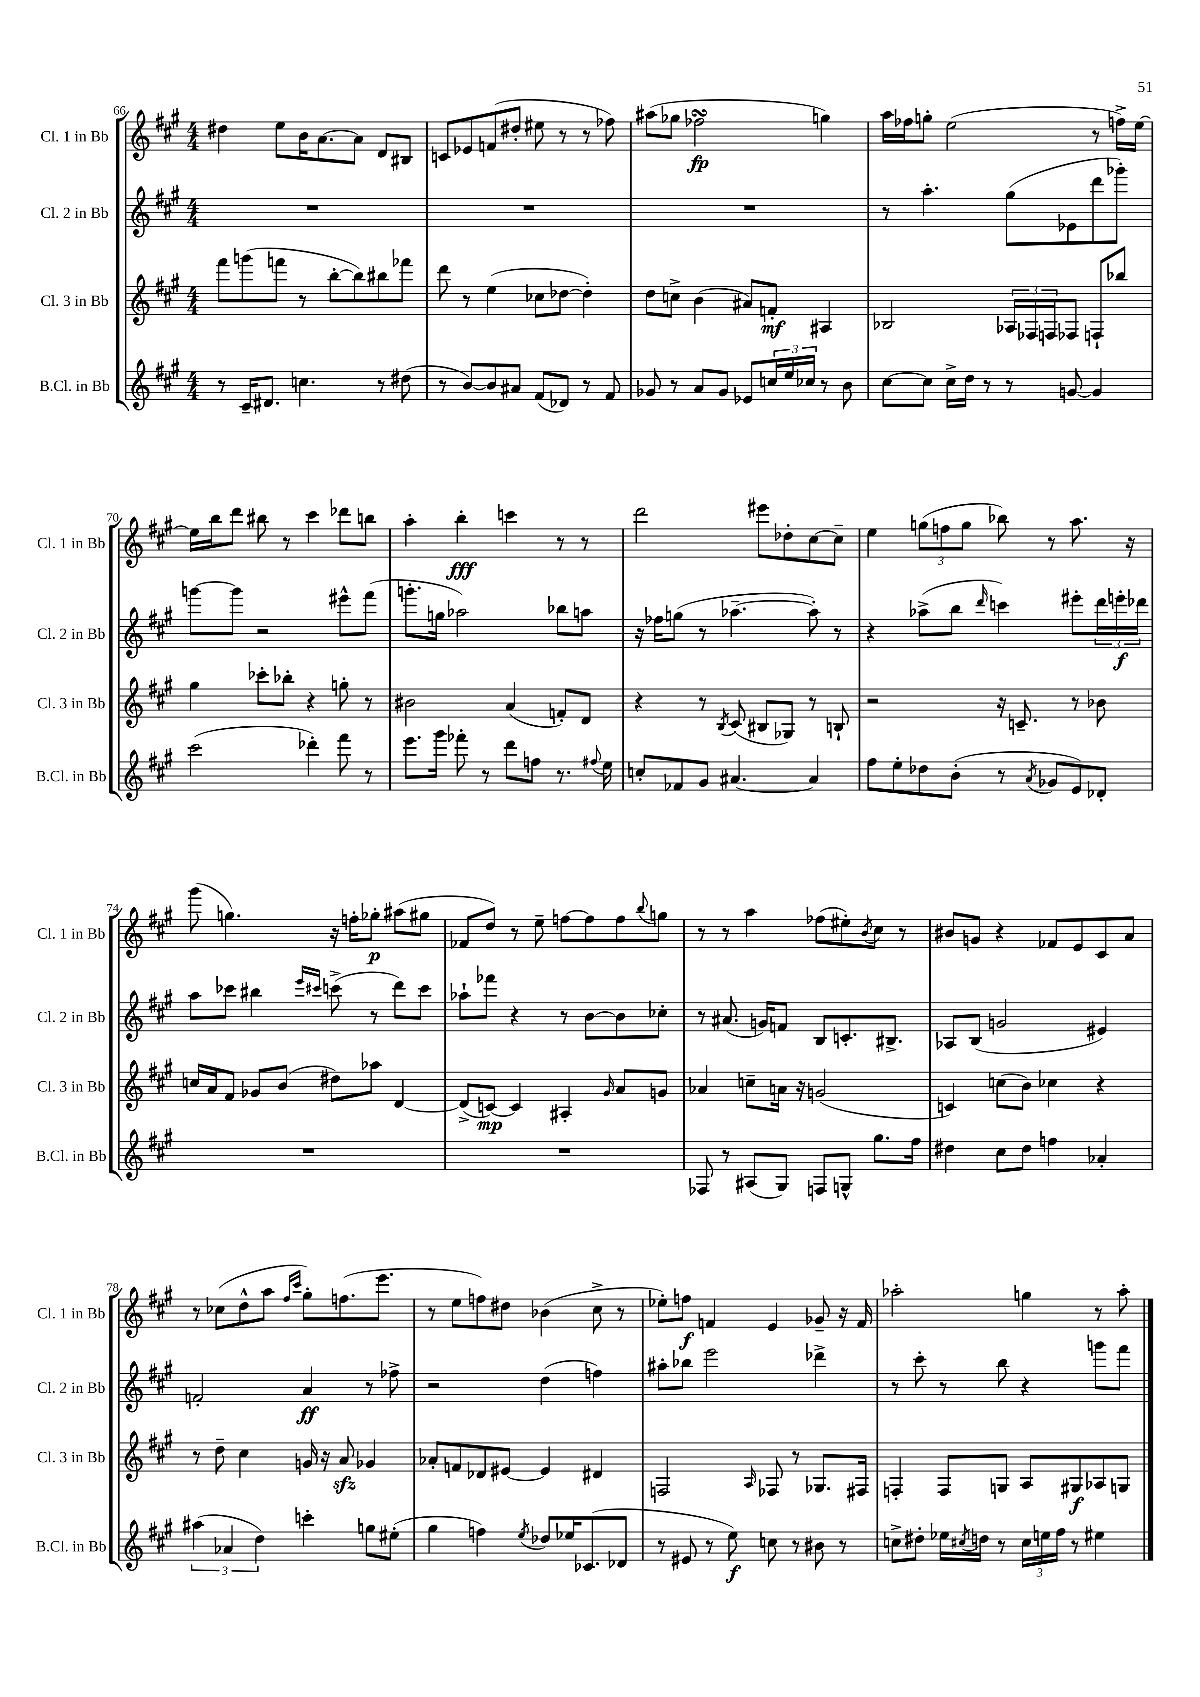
<<
\new StaffGroup <<
\new Staff = "s0" \with { instrumentName = "Cl. 1 in Bb" shortInstrumentName = "Cl. 1 in Bb" } {
    \clef treble \key a \major \numericTimeSignature \time 4/4
    dis''4 e''8 b'16 a'8.~ a'8 d'8 bis8 |
    c'8 ees'8 f'8( dis''8-. eis''8 r8 r8 fes''8) |
    ais''8( ges''8 fes''2\turn\fp g''4) |
    a''16 fes''16 g''8-. e''2( r8 f''16->) e''16~ |
    e''16 b''16 d'''8 bis''8 r8 cis'''4 des'''8 b''8 |
    a''4-. b''4-.\fff c'''4 r8 r8 |
    d'''2 eis'''8 des''8-. cis''8~ cis''8-- |
    e''4 \tuplet 3/2 { g''8( f''8 g''8 } bes''8) r8 a''8. r16 |
    gis'''8( g''4.) r16 f''16-. ges''8-.\p ais''8( gis''8 |
    fes'8 d''8) r8 e''8-- f''8~ f''8 f''8 \appoggiatura { b''8 } g''8 |
    r8 r8 a''4 fes''8( eis''8-.) \acciaccatura { b'8 } cis''8 r8 |
    bis'8 g'8 r4 fes'8 e'8 cis'8 a'8 |
    r8 ces''8( d''8-^ a''8 \grace { fis''16 cis'''16 } gis''8-.) f''8.( e'''8. |
    r8 e''8 f''8) dis''8 bes'4( cis''8-> r8 |
    ees''8-.) f''8\f f'4 e'4 ges'8-- r16 f'16 |
    aes''2-. g''4 r8 aes''8-. \bar "|." |
}
\new Staff = "s1" \with { instrumentName = "Cl. 2 in Bb" shortInstrumentName = "Cl. 2 in Bb" } {
    \clef treble \key a \major \numericTimeSignature \time 4/4
    R1 |
    R1 |
    R1 |
    r8 a''4.-. gis''8( ees'8 d'''8 ges'''8-.) |
    g'''8~ g'''8 r2 eis'''8-^ fis'''8( |
    g'''8.-. g''16 aes''2) bes''8 a''8 |
    r16 fes''16 g''8( r8 aes''4.~-- aes''8-.) r8 |
    r4 aes''8->( b''8 \grace { d'''16 } c'''4) eis'''8-. \tuplet 3/2 { d'''16 e'''16-.\f des'''16 } |
    a''8 ces'''8 bis''4 \grace { e'''16 cis'''16 } c'''8->( r8 d'''8) c'''8 |
    aes''8-! fes'''8 r4 r8 b'8~ b'8 ces''8-. |
    r8 ais'8.( g'16) f'8 b8 c'8.-. bis8.-> |
    aes8 b8( g'2 eis'4) |
    f'2-. a'4\ff r8 fes''8-> |
    r2 d''4( f''4) |
    ais''8-. bes''8 e'''2 des'''4-> |
    r8 cis'''8-. r8 b''8 r4 g'''8 fis'''8 \bar "|." |
}
\new Staff = "s2" \with { instrumentName = "Cl. 3 in Bb" shortInstrumentName = "Cl. 3 in Bb" } {
    \clef treble \key a \major \numericTimeSignature \time 4/4
    fis'''8 g'''8( f'''8 r8 b''8~-. b''8) bis''8 fes'''8 |
    d'''8 r8 e''4( ces''8 des''8~ des''4-.) |
    d''8 c''8-> b'4( ais'8) f'8-.\mf ais4 |
    bes2 \tuplet 3/2 { aes16 fes16 f16 } fes8 f8-! bes''8 |
    gis''4 ces'''8-. bes''8-. r4 g''8-. r8 |
    bis'2 a'4( f'8-.) d'8 |
    r4 r8 \acciaccatura { b8 } cis'8( bis8 ges8) r8 b8-! |
    r2 r16 c'8.-- r8 bes'8 |
    c''16 a'16 fis'8 ges'8 b'8( dis''8) aes''8 d'4~ |
    d'8->( c'8~\mp) c'4 ais4-. \grace { gis'16 } a'8 g'8 |
    aes'4 c''8-- a'16 r16 g'2( |
    c'4) c''8( b'8) ces''4 r4 |
    r8 d''8-- cis''4 g'16 r16 a'8\sfz ges'4 |
    aes'8-. f'8 des'8 eis'8~ eis'4 dis'4 |
    f2 \grace { a16 } fes8 r8 ges8. fis16 |
    f4-. f8 g8 a8 gis8\f aes8 g8 \bar "|." |
}
\new Staff = "s3" \with { instrumentName = "B.Cl. in Bb" shortInstrumentName = "B.Cl. in Bb" } {
    \clef treble \key a \major \numericTimeSignature \time 4/4
    r8 cis'16-- dis'8. c''4. r8 dis''8( |
    r8 b'8~) b'8 ais'8 fis'8( des'8) r8 fis'8 |
    ges'8 r8 a'8 ges'8 ees'8 \tuplet 3/2 { c''16 e''16 ces''16 } r8 b'8 |
    cis''8~ cis''8 cis''16-> d''16 r8 r8 g'8~ g'4 |
    cis'''2( des'''4-.) fis'''8 r8 |
    e'''8. gis'''16 fes'''8-. r8 d'''8 f''8 r8. \appoggiatura { fis''8 } e''16 |
    c''8-. fes'8 gis'8 ais'4.~ ais'4 |
    fis''8 e''8-. des''8 b'8-.( r8 \acciaccatura { a'8 } ges'8 e'8) des'8-. |
    R1 |
    R1 |
    fes8 r8 ais8( gis8) f8 g8-^ gis''8. fis''16 |
    dis''4 cis''8 dis''8 f''4 aes'4-. |
    \tuplet 3/2 { ais''4( aes'4 d''4) } c'''4-. g''8 eis''8-.( |
    gis''4 f''4) \acciaccatura { e''8 } des''8 ees''16 ces'8.( des'8 |
    r8 eis'8 r8 e''8\f) c''8 r8 bis'8 r8 |
    c''8-> dis''8-. ees''16 \acciaccatura { cis''8 } d''16 r8 \tuplet 3/2 { cis''16 e''16 fis''16 } r8 eis''4 \bar "|." |
}
>>
>>
\layout { \context { \Score currentBarNumber = #66 } }
